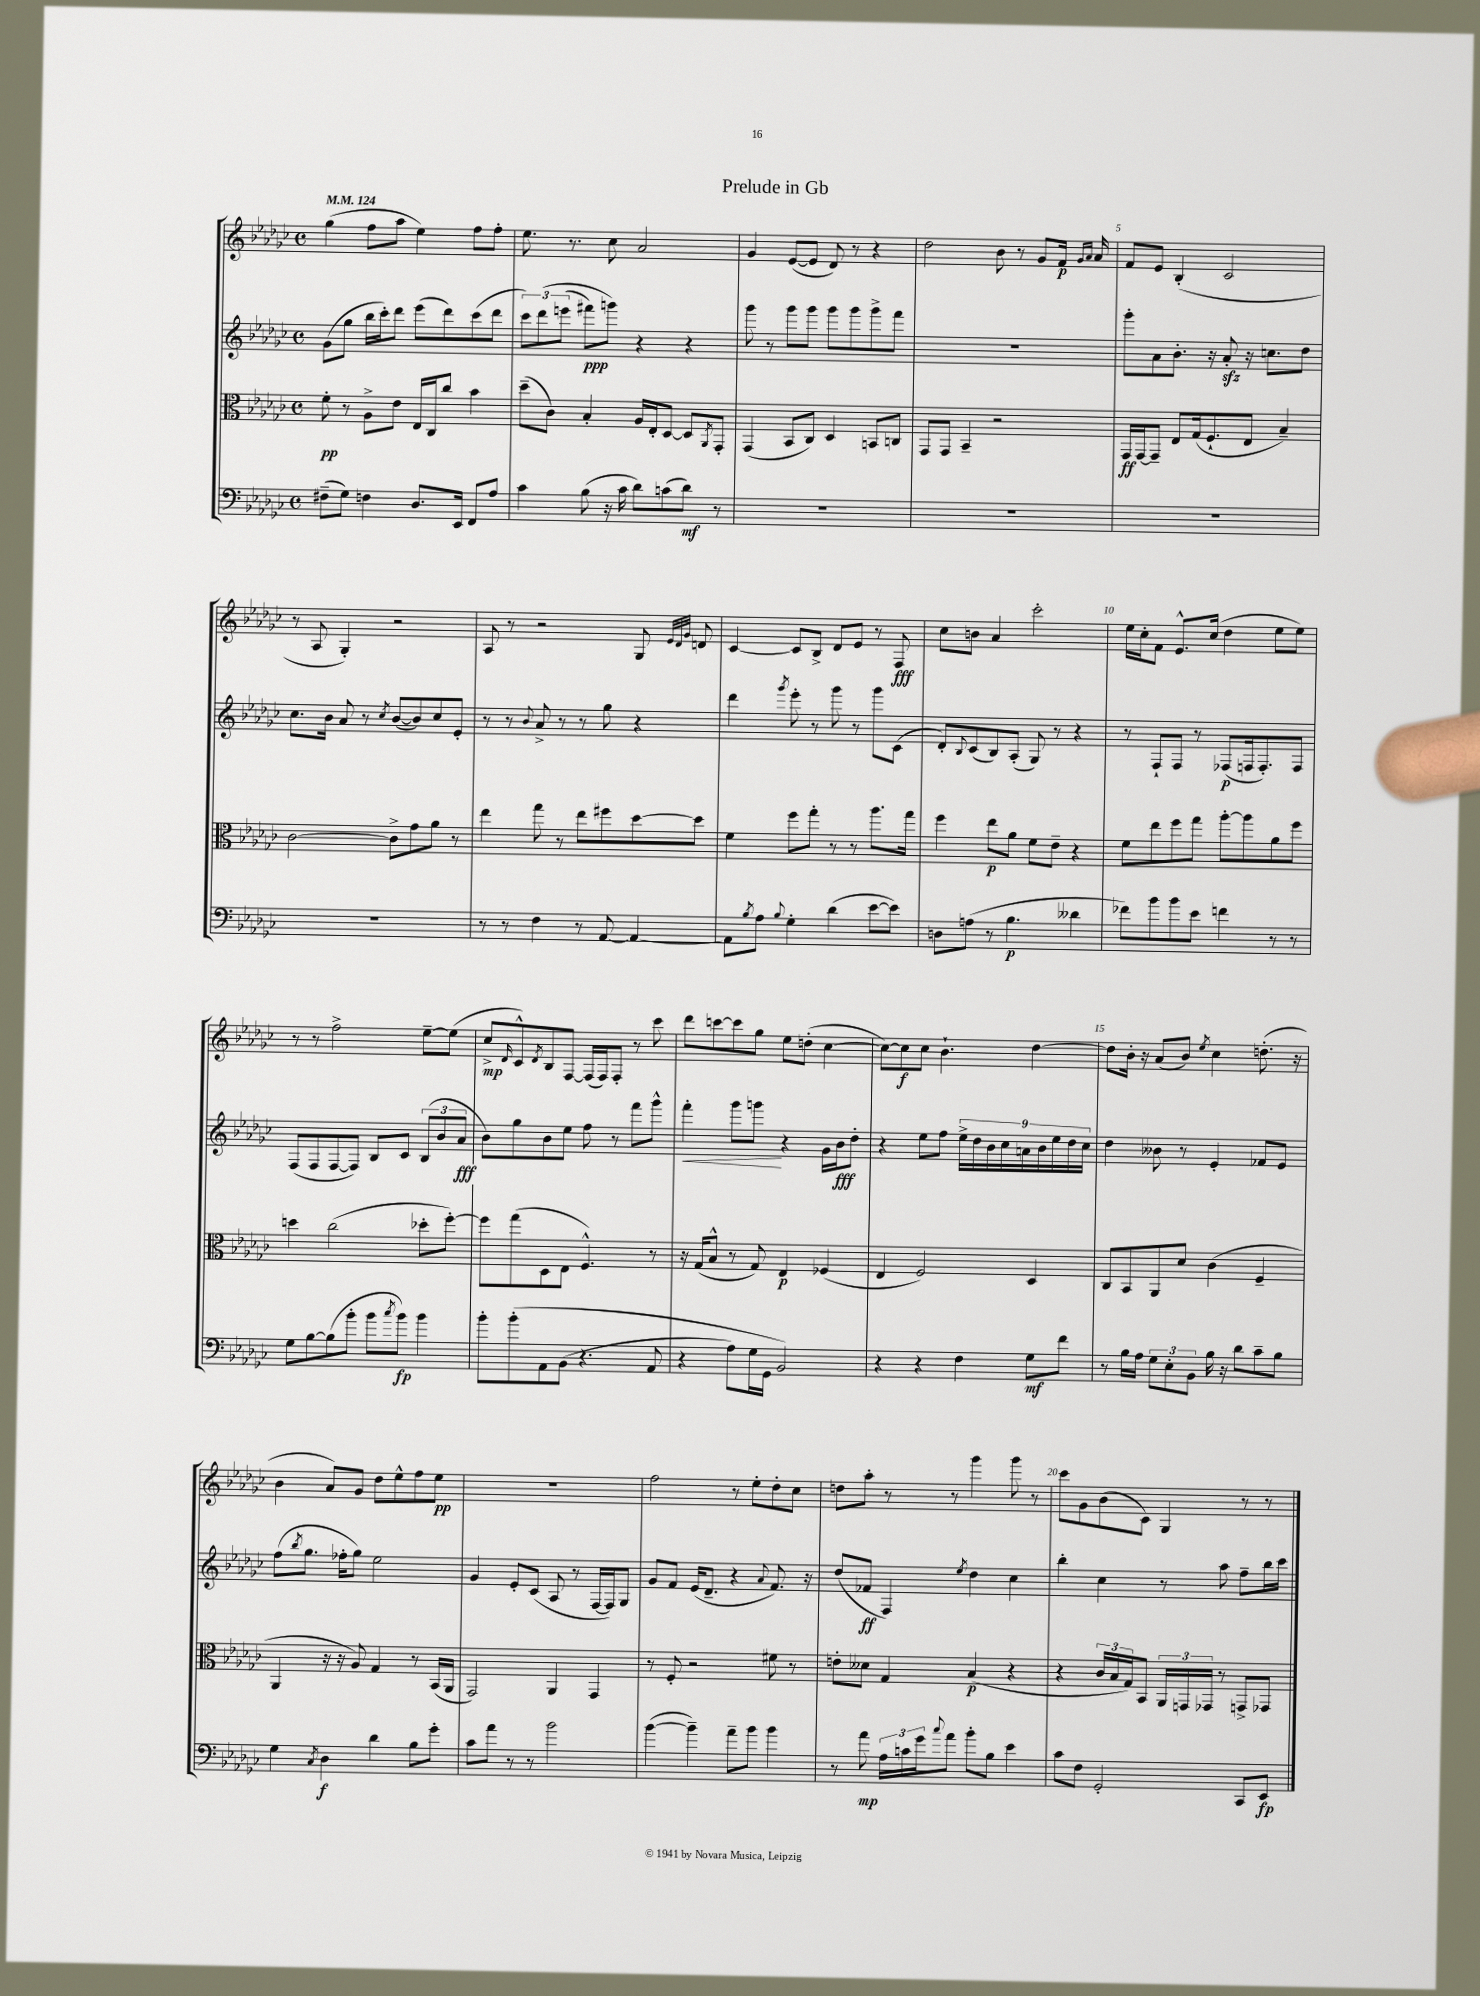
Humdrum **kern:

**kern	**dynam	**kern	**dynam	**kern	**dynam	**kern	**dynam
*part4	*part4	*part3	*part3	*part2	*part2	*part1	*part1
*staff4	*staff4	*staff3	*staff3	*staff2	*staff2	*staff1	*staff1
*clefF4	*	*clefC3	*	*clefG2	*	*clefG2	*
*k[b-e-a-d-g-c-]	*	*k[b-e-a-d-g-c-]	*	*k[b-e-a-d-g-c-]	*	*k[b-e-a-d-g-c-]	*
*M4/4	*	*M4/4	*	*M4/4	*	*M4/4	*
*met(c)	*	*met(c)	*	*met(c)	*	*met(c)	*
*MM124	*	*MM124	*	*MM124	*	*MM124	*
=1	=1	=1	=1	=1	=1	=1	=1
(8F#X~\L	.	8f'\	pp	(8g-\L	.	(4gg-\	.
8G-\J)	.	8r	.	8gg-\J	.	.	.
4Fn\	.	8A-^\L	.	16bb-\LL	.	8ff\L	.
.	.	.	.	16ccc-'\J)	.	.	.
.	.	8e-\J	.	8ddd-\J	.	8aa-\J	.
8.D-/L	.	16E-/LL	.	(8eee-\L	.	4ee-\)	.
.	.	16C-/J	.	.	.	.	.
.	.	8cc-/J	.	8ddd-\)	.	.	.
16EE-/Jk	.	.	.	.	.	.	.
8FF/L	.	4b-\	.	(8ccc-\	.	8ff\L	.
8A-/J	.	.	.	8ddd-\J	.	8ff'\J	.
=2	=2	=2	=2	=2	=2	=2	=2
4c-\	.	(8dd-~\L	.	12ccc-\L)	.	8.ee-\	.
.	.	.	.	(12ddd-\	.	.	.
.	.	8c-\J)	.	.	.	.	.
.	.	.	.	(12eeen\J	.	.	.
.	.	.	.	.	.	8.r	.
(8B-\	.	4B-'/	.	8fff#X\L)	ppp	.	.
16r	.	.	.	8gggn\J)	.	8cc-\	.
16c-\	.	.	.	.	.	.	.
8d-\L)	.	16A-/LL	.	4r	.	2a-/	.
.	.	16E-'/J	.	.	.	.	.
(8cn\	.	[8D-/J	.	.	.	.	.
8d-\J)	mf	8D-/L]	.	4r	.	.	.
.	.	8qAA-/	.	.	.	.	.
8r	.	8GG-'/J	.	.	.	.	.
=3	=3	=3	=3	=3	=3	=3	=3
1r	.	(4GG-/	.	8ggg-\	.	4g-/	.
.	.	.	.	8r	.	.	.
.	.	8BB-/L	.	8ggg-\L	.	([8e-/L	.
.	.	8C-/J)	.	8ggg-\J	.	8e-/J]	.
.	.	4D-/	.	8ggg-\L	.	8d-/)	.
.	.	.	.	8ggg-\	.	8r	.
.	.	8BBn/L	.	8ggg-^\	.	4r	.
.	.	8Cn/J	.	8fff\J	.	.	.
=4	=4	=4	=4	=4	=4	=4	=4
1r	.	8GG-/L	.	1r	.	2dd-\	.
.	.	8GG-/J	.	.	.	.	.
.	.	4BB-~/	.	.	.	.	.
.	.	2r	.	.	.	8b-\	.
.	.	.	.	.	.	8r	.
.	.	.	.	.	.	8g-/L	.
.	.	.	.	.	.	16f/Jk	p
.	.	.	.	.	.	16qqg-/LL	.
.	.	.	.	.	.	16qqa-/JJ	.
.	.	.	.	.	.	16a-/	.
=5	=5	=5	=5	=5	=5	=5	=5
1r	.	16GG-/LL	ff	8ggg-'\L	.	8f/L	.
.	.	[16GG-/J	.	.	.	.	.
.	.	8GG-~/J]	.	8a-\	.	8e-/J	.
.	.	8E-/L	.	8.b-'\J	.	(4B-'/	.
.	.	(16G-/k	.	.	.	.	.
.	.	8.F`/	.	16r	.	.	.
.	.	.	.	8a-zz'/	.	2c-/	.
.	.	8E-/J	.	16r	.	.	.
.	.	.	.	8.ccn\L	.	.	.
.	.	4B-~/)	.	.	.	.	.
.	.	.	.	8dd-\J	.	.	.
!!LO:LB:g=z
=6	=6	=6	=6	=6	=6	=6	=6
1r	.	[2c-\	.	8.cc-\L	.	8r	.
.	.	.	.	.	.	8A-/	.
.	.	.	.	16b-\Jk	.	.	.
.	.	.	.	8a-/	.	4G-'/)	.
.	.	.	.	8r	.	.	.
.	.	.	.	8qcc-/	.	.	.
.	.	8c-^\L]	.	([8b-/L	.	2r	.
.	.	8g-\	.	8b-/])	.	.	.
.	.	8a-\J	.	8cc-/	.	.	.
.	.	8r	.	8e-'/J	.	.	.
=7	=7	=7	=7	=7	=7	=7	=7
8r	.	4ee-\	.	8r	.	8A-/	.
8r	.	.	.	8r	.	8r	.
.	.	.	.	8qqb-/	.	.	.
4F\	.	8gg-\	.	8a-^/	.	2r	.
.	.	8r	.	8r	.	.	.
8r	.	8ee-\L	.	8r	.	.	.
[8AA-/	.	8ff#X\	.	8gg-\	.	.	.
4AA-/_	.	[8dd-\	.	4r	.	8G-/	.
.	.	.	.	.	.	32qqe-/LLL	.
.	.	.	.	.	.	32qqd-/	.
.	.	.	.	.	.	32qqg-/JJJ	.
.	.	8dd-\J]	.	.	.	8dn/	.
=8	=8	=8	=8	=8	=8	=8	=8
8AA-\L]	.	4f\	.	4ddd-\	.	[4c-/	.
8qB-/	.	.	.	.	.	.	.
8A-\J	.	.	.	.	.	.	.
8qqB-/	.	.	.	8qggg-/	.	.	.
4G-'\	.	8ff\L	.	8eee-'\	.	8c-/L]	.
.	.	8gg-'\J	.	8r	.	8B-^/J	.
(4d-\	.	8r	.	8ggg-\	.	8d-/L	.
.	.	8r	.	8r	.	8e-/J	.
[8e-\L	.	8.aa-\L	.	8ggg-\L	.	8r	.
8e-\J])	.	.	.	(8c-\J	.	8F/	fff
.	.	16gg-\Jk	.	.	.	.	.
=9	=9	=9	=9	=9	=9	=9	=9
8Dn\L	.	4ff\	.	8d-'/L)	.	8cc-\L	.
.	.	.	.	8qqB-/	.	.	.
(8An\J	.	.	.	(8c-/	.	8bn\J	.
8r	.	8ee-\L	p	8B-/)	.	4a-/	.
4.B-\	p	8a-\J	.	(8A-'/J	.	.	.
.	.	8f\L	.	8G-/)	.	2ccc-'\	.
.	.	8e-~\J	.	8r	.	.	.
4d--X\	.	4r	.	4r	.	.	.
=10	=10	=10	=10	=10	=10	=10	=10
8f-X\L)	.	8f\L	.	8r	.	16ee-\LL	.
.	.	.	.	.	.	16cc-'\J	.
8b-\	.	8ee-\	.	8F`/L	.	8f\J	.
8b-\	.	8ff\	.	8F/J	.	8.e-^^/L	.
8e-\J	.	8gg-\J	.	8r	.	.	.
.	.	.	.	.	.	(16cc-/Jk	.
4fn\	.	[8aa-'\L	.	(8F-X/L	p	4dd-\	.
.	.	8aa-\]	.	16Fn/k	.	.	.
.	.	.	.	8.F'/)	.	.	.
8r	.	8a-\	.	.	.	8ee-\L	.
8r	.	8ff\J	.	8F/J	.	8ee-\J)	.
!!LO:LB:g=z
=11	=11	=11	=11	=11	=11	=11	=11
8G-\L	.	4ddn\	.	(8F/L	.	8r	.
[8B-\	.	.	.	8F/	.	8r	.
(8B-\]	.	(2cc-\	.	[8F/	.	2ff^\	.
8b-'\J	.	.	.	8F/J])	.	.	.
8b-\L	.	.	.	8B-/L	.	.	.
8qcc-/	.	.	.	.	.	.	.
8b-\J)	fp	.	.	8c-/J	.	.	.
4b-\	.	8dd-X'\L	.	(12B-/L	.	[8ee-~\L	.
.	.	.	.	12b-/	.	.	.
.	.	[8ff'\J)	.	.	.	(8ee-\J]	.
.	.	.	.	12a-/J	fff	.	.
=12	=12	=12	=12	=12	=12	=12	=12
8b-'\L	.	8ff\L]	.	8b-\L)	.	8cc-^/L	mp
.	.	.	.	.	.	16qqd-/	.
(8b-'\	.	(8gg-\	.	8gg-\	.	8c-^^/)	.
.	.	.	.	.	.	8qd-/	.
8AA-\	.	8D-\	.	8b-\	.	8B-/	.
(8BB-\J	.	8E-\J	.	8ee-\J	.	[8F/J	.
4.r	.	4.F^^/)	.	8ff\	.	(16F/LL]	.
.	.	.	.	.	.	16F/J)	.
.	.	.	.	8r	.	8F'/J	.
.	.	.	.	8fff\L	.	8r	.
8AA-/	.	8r	.	8ggg-^^\J	.	8ccc-\	.
=13	=13	=13	=13	=13	=13	=13	=13
!	!	!	!	!	!LO:HP:b	!	!
4r	.	16r	.	4fff'\	<	8ddd-\L	.
.	.	(16G-/KL	.	.	.	.	.
.	.	8B-^^/J	.	.	.	[8cccn\	.
8A-\L)	.	8r	.	8ggg-\L	.	8ccc\]	.
16G-\L	.	8G-/)	.	8gggn\J	.	8gg-\J	.
16GG-\JJ	.	.	.	.	.	.	.
2BB-/)	.	4E-/	p	4r	[	8ee-\L	.
.	.	.	.	.	.	(8ddn'\J	.
.	.	(4F-X/	.	16g-\LL	.	[4cc-\	.
.	.	.	.	16b-\J	fff	.	.
.	.	.	.	8dd-'\J	.	.	.
=14	=14	=14	=14	=14	=14	=14	=14
4r	.	4E-/	.	4r	.	8cc-\L_)	.
.	.	.	.	.	.	8cc-\]	f
4r	.	2F/)	.	8ee-\L	.	8cc-\J	.
.	.	.	.	8ff\J	.	4.b-`\	.
4F\	.	.	.	18ee-^\LL	.	.	.
.	.	.	.	18dd-\	.	.	.
.	.	.	.	18b-\	.	.	.
.	.	.	.	18cc-\	.	.	.
.	.	.	.	18an\	.	.	.
8G-\L	mf	4D-/	.	.	.	[4dd-\	.
.	.	.	.	18b-\	.	.	.
.	.	.	.	18ee-\	.	.	.
8f\J	.	.	.	.	.	.	.
.	.	.	.	18dd-\	.	.	.
.	.	.	.	18cc-\JJ	.	.	.
=15	=15	=15	=15	=15	=15	=15	=15
8r	.	8C-/L	.	4dd-\	.	8dd-\L]	.
16B-\LL	.	8BB-/	.	.	.	16b-'\Jk	.
16A-\JJ	.	.	.	.	.	16r	.
12G-\L	.	8AA-/	.	8b--X\	.	(8a-/L	.
12E-'\	.	.	.	.	.	.	.
.	.	8d-/J	.	8r	.	8b-/J)	.
12BB-\J	.	.	.	.	.	.	.
.	.	.	.	.	.	8qee-/	.
16B-\	.	(4c-\	.	4e-'/	.	4cc-\	.
16r	.	.	.	.	.	.	.
8d-\L	.	.	.	.	.	.	.
8c-~\	.	4F~/	.	8f-X/L	.	(8.ddn'\	.
8B-\J	.	.	.	8e-/J	.	.	.
.	.	.	.	.	.	16r	.
!!LO:LB:g=z
=16	=16	=16	=16	=16	=16	=16	=16
4G-\	.	4AA-/	.	(8ff\L	.	4b-\	.
.	.	.	.	8qbb-/	.	.	.
.	.	.	.	8.gg-\J	.	.	.
8qC-/	.	.	.	.	.	.	.
4D-\	f	16r	.	.	.	8a-/L)	.
.	.	16r	.	16ff-X'\KL	.	.	.
.	.	8A-/)	.	8gg-\J)	.	8g-/J	.
4d-\	.	4G-/	.	2ee-\	.	8dd-\L	.
.	.	.	.	.	.	8ee-^^\	.
8B-\L	.	8r	.	.	.	8ff\	.
8g-'\J	.	(16BB-/LL	.	.	.	8ee-\J	pp
.	.	16AA-/JJ	.	.	.	.	.
=17	=17	=17	=17	=17	=17	=17	=17
8c-\L	.	2GG-/)	.	4g-/	.	1r	.
8a-\J	.	.	.	.	.	.	.
8r	.	.	.	8e-'/L	.	.	.
8r	.	.	.	(8c-/J	.	.	.
2b-\	.	4AA-/	.	8A-/	.	.	.
.	.	.	.	8r	.	.	.
.	.	4GG-/	.	[16F/LL	.	.	.
.	.	.	.	16F/J])	.	.	.
.	.	.	.	8G-/J	.	.	.
=18	=18	=18	=18	=18	=18	=18	=18
([4b-\	.	8r	.	8g-/L	.	2ff\	.
.	.	8F'/	.	8f/J	.	.	.
4b-~\])	.	2r	.	(16e-/KL	.	.	.
.	.	.	.	8.d-~/J	.	.	.
8a-~\L	.	.	.	4r	.	8r	.
8b-\J	.	.	.	.	.	8ee-'\L	.
.	.	.	.	8qqa-/	.	.	.
4b-\	.	8f#X\	.	8.f/)	.	8dd-'\	.
.	.	8r	.	.	.	8cc-\J	.
.	.	.	.	16r	.	.	.
=19	=19	=19	=19	=19	=19	=19	=19
8r	.	8en'\L	.	(8dd-/L	.	8ddn\L	.
8a-\	mp	8d--X\J	.	8f-X/J	ff	8aa-'\J	.
24A-\LL	.	4G-/	.	4F/)	.	8r	.
24cn\	.	.	.	.	.	.	.
24g-\J	.	.	.	.	.	.	.
8qqcc-/	.	.	.	.	.	.	.
8a-\J	.	.	.	.	.	8r	.
.	.	.	.	8qee-/	.	.	.
8b-'\L	.	(4B-/	p	4dd-\	.	4ggg-\	.
8B-\J	.	.	.	.	.	.	.
4e-\	.	4r	.	4cc-\	.	8ggg-\	.
.	.	.	.	.	.	8r	.
=20	=20	=20	=20	=20	=20	=20	=20
8c-\L	.	4r	.	4bb-'\	.	8ccc-\L	.
8F\J	.	.	.	.	.	8g-\	.
2GG-'/	.	24c-/LL	.	4cc-\	.	(8b-\	.
.	.	24B-/	.	.	.	.	.
.	.	24G-/J)	.	.	.	.	.
.	.	8BB-/J	.	.	.	8c-\J)	.
.	.	24AA-/LL	.	8r	.	4G-/	.
.	.	24GGn/	.	.	.	.	.
.	.	24GG-X/JJ	.	.	.	.	.
.	.	8r	.	8aa-\	.	.	.
8CC-/L	.	8GGn^/L	.	8ff~\L	.	8r	.
8EE-/J	fp	8GG-X/J	.	16bb-\L	.	8r	.
.	.	.	.	16ccc-\JJ	.	.	.
==	==	==	==	==	==	==	==
*-	*-	*-	*-	*-	*-	*-	*-
